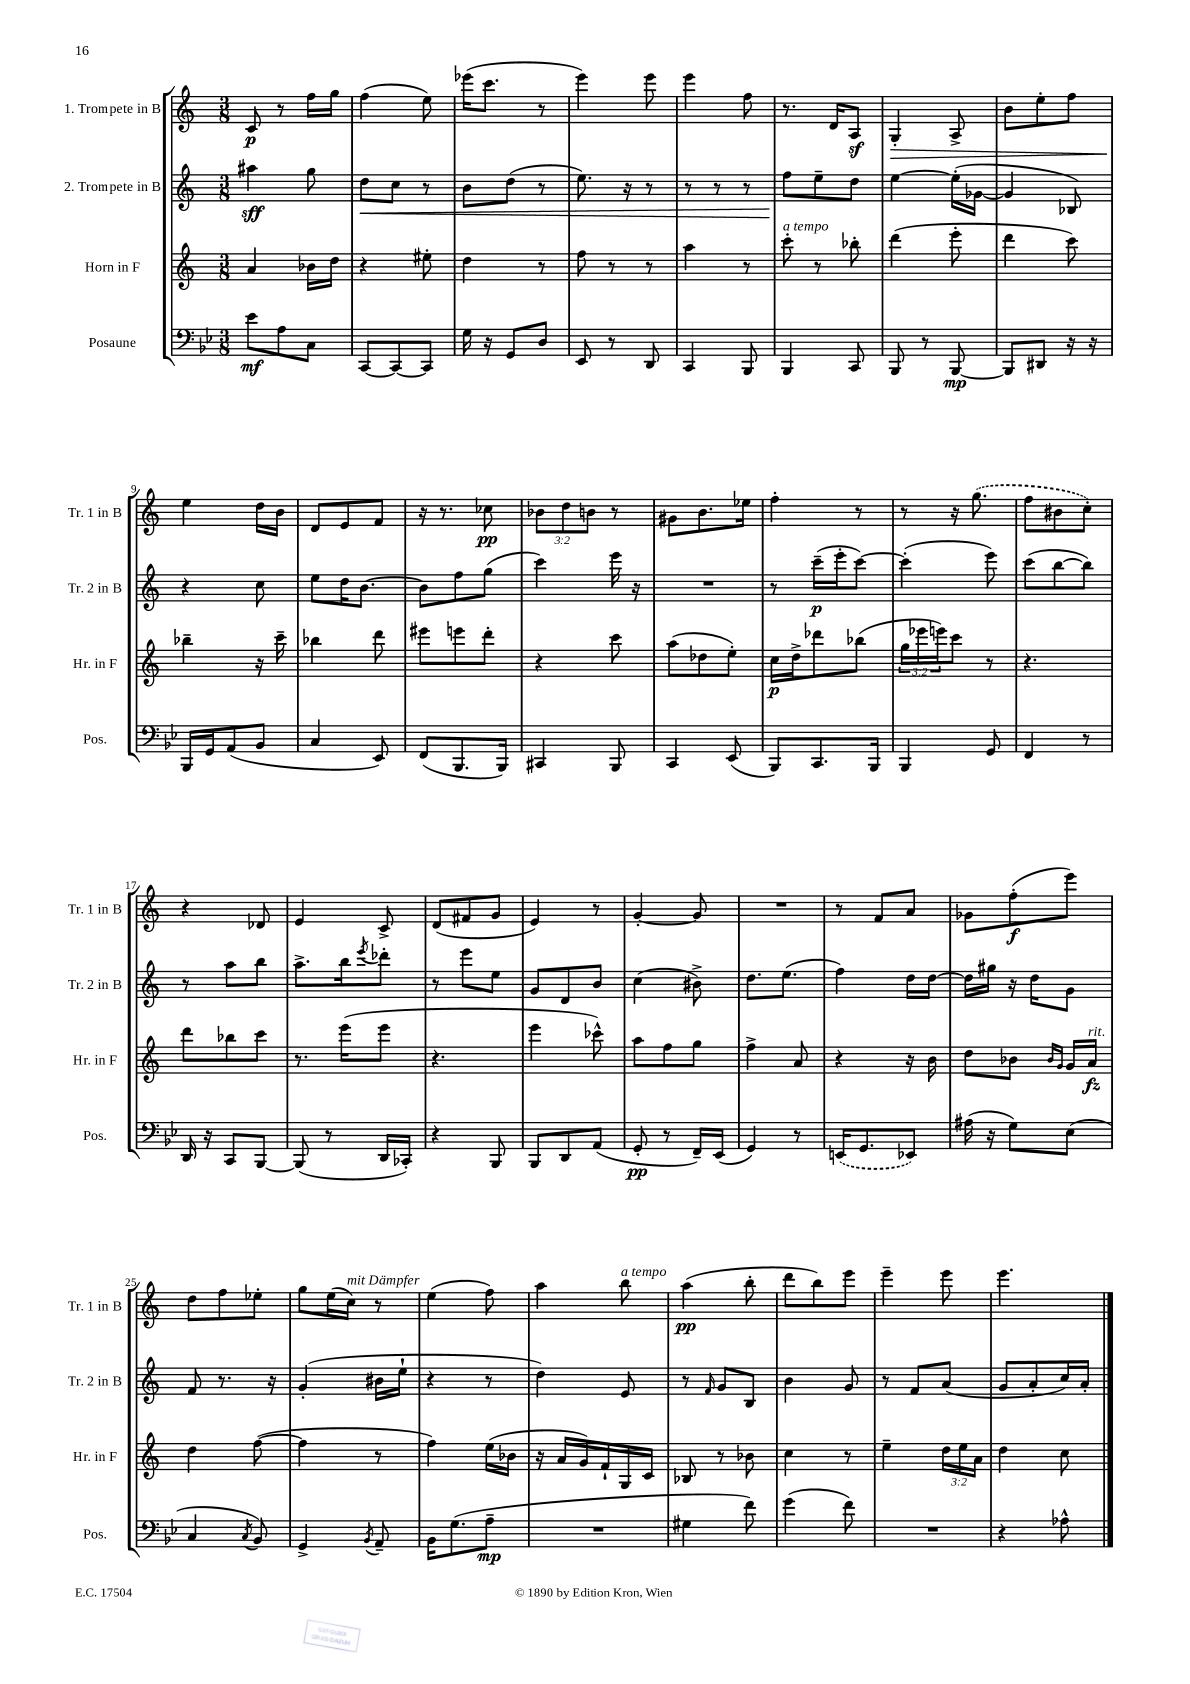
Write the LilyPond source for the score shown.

<<
\new StaffGroup <<
\new Staff = "s0" \with { instrumentName = "1. Trompete in B" shortInstrumentName = "Tr. 1 in B" } {
    \clef treble \key c \major \numericTimeSignature \time 3/8 \override Staff.TupletNumber.text = #tuplet-number::calc-fraction-text
    c'8\p r8 f''16 g''16 |
    f''4( e''8) |
    ees'''16( c'''8. r8 |
    e'''4) e'''8 |
    e'''4 f''8 |
    r8. d'16 a8\sf |
    g4-.\> a8-> |
    b'8 e''8-. f''8 |
    e''4\! d''16 b'16 |
    d'8 e'8 f'8 |
    r16 r8. ces''8\pp |
    \tuplet 3/2 { bes'8 d''8 b'8 } r8 |
    gis'8 b'8. ees''16 |
    f''4-. r8 |
    r8 r16 \once \slurDashed g''8.( |
    f''8 bis'8 c''8-.) |
    r4 des'8 |
    e'4 c'8-> |
    d'8( fis'8 g'8 |
    e'4) r8 |
    g'4~-. g'8 |
    R4. |
    r8 f'8 a'8 |
    ges'8 f''8-.\f( e'''8) |
    d''8 f''8 ees''8-. |
    g''8 e''16( c''16^\markup { \italic "mit Dämpfer" }) r8 |
    e''4( f''8) |
    a''4 b''8^\markup { \italic "a tempo" } |
    a''4\pp( b''8-. |
    d'''8 b''8) e'''8 |
    e'''4-- e'''8 |
    e'''4. \bar "|." |
}
\new Staff = "s1" \with { instrumentName = "2. Trompete in B" shortInstrumentName = "Tr. 2 in B" } {
    \clef treble \key c \major \numericTimeSignature \time 3/8
    ais''4\sff g''8 |
    d''8\< c''8 r8 |
    b'8 d''8( r8 |
    e''8.) r16 r8 |
    r8 r8 r8 |
    f''8\! e''8-- d''8 |
    e''4~ e''16-.( ges'16~ |
    ges'4 bes8) |
    r4 c''8 |
    e''8 d''16 b'8.~ |
    b'8 f''8 g''8( |
    c'''4) e'''16 r16 |
    R4. |
    r8 c'''16--\p( e'''16-. c'''8~) |
    c'''4-.( e'''8) |
    c'''8( b''8~ b''8) |
    r8 a''8 b''8 |
    a''8.-> b''16 \acciaccatura { e'''8 } des'''8-. |
    r8 e'''8 e''8 |
    g'8 d'8 b'8 |
    c''4( bis'8->) |
    d''8. e''8.( |
    f''4) d''16 d''16~ |
    d''16 gis''16 r16 d''16 g'8 |
    f'8 r8. r16 |
    g'4-.( bis'16 e''16-! |
    r4 r8 |
    d''4) e'8 |
    r8 \grace { f'16 } g'8 b8 |
    b'4 g'8 |
    r8 f'8 a'8( |
    g'8 a'8-. c''16) a'16-. \bar "|." |
}
\new Staff = "s2" \with { instrumentName = "Horn in F" shortInstrumentName = "Hr. in F" } {
    \clef treble \key c \major \numericTimeSignature \time 3/8 \override Staff.TupletNumber.text = #tuplet-number::calc-fraction-text
    a'4 bes'16 d''16 |
    r4 eis''8-. |
    d''4 r8 |
    f''8 r8 r8 |
    a''4 r8 |
    c'''8-.^\markup { \italic "a tempo" } r8 bes''8-. |
    d'''4( e'''8-. |
    d'''4 c'''8) |
    bes''4-- r16 c'''16-- |
    bes''4 d'''8 |
    eis'''8 e'''8 d'''8-. |
    r4 c'''8 |
    a''8( des''8 e''8-.) |
    c''16\p d''16-> des'''8 bes''8( |
    \tuplet 3/2 { g''16 ees'''16 e'''16) } c'''8 r8 |
    r4. |
    d'''8 bes''8 c'''8 |
    r8. e'''16( e'''8 |
    r4. |
    e'''4 ces'''8-^) |
    a''8 f''8 g''8 |
    f''4-> a'8 |
    r4 r16 b'16 |
    d''8 bes'8 \grace { bes'16 g'16 } g'16 a'16\fz^\markup { \italic "rit." } |
    d''4 f''8~( |
    f''4 r8 |
    f''4) e''16( bes'16 |
    r16 a'16 g'16) f'16-! g16 c'16 |
    bes8 r8 bes'8 |
    c''4 r8 |
    e''4-- \tuplet 3/2 { d''16 e''16 a'16 } |
    d''4 c''8 \bar "|." |
}
\new Staff = "s3" \with { instrumentName = "Posaune" shortInstrumentName = "Pos." } {
    \clef bass \key bes \major \numericTimeSignature \time 3/8
    ees'8\mf a8 c8 |
    c,8~ c,8~ c,8 |
    g16 r16 g,8 d8 |
    ees,8 r8 d,8 |
    c,4 bes,,8 |
    bes,,4 c,8 |
    bes,,8 r8 bes,,8~\mp |
    bes,,8 dis,8 r16 r16 |
    bes,,16 g,16 a,8( bes,8 |
    c4 ees,8) |
    f,8( bes,,8. bes,,16) |
    cis,4 bes,,8 |
    c,4 ees,8( |
    bes,,8) c,8. bes,,16 |
    bes,,4 g,8 |
    f,4 r8 |
    d,16 r16 c,8 bes,,8~ |
    bes,,8( r8 d,16 ces,16-.) |
    r4 bes,,8 |
    bes,,8 d,8 a,8( |
    g,8-.\pp r8 f,16--) ees,16( |
    g,4) r8 |
    \once \slurDashed e,16( g,8. ees,8) |
    ais16( r16 g8) ees8( |
    c4 \acciaccatura { c8 } bes,8) |
    g,4-> \acciaccatura { bes,8 } a,8-- |
    bes,16 g8.( a8--\mp |
    R4. |
    gis4 f'8) |
    g'4( f'8) |
    R4. |
    r4 aes8-^ \bar "|." |
}
>>
>>
